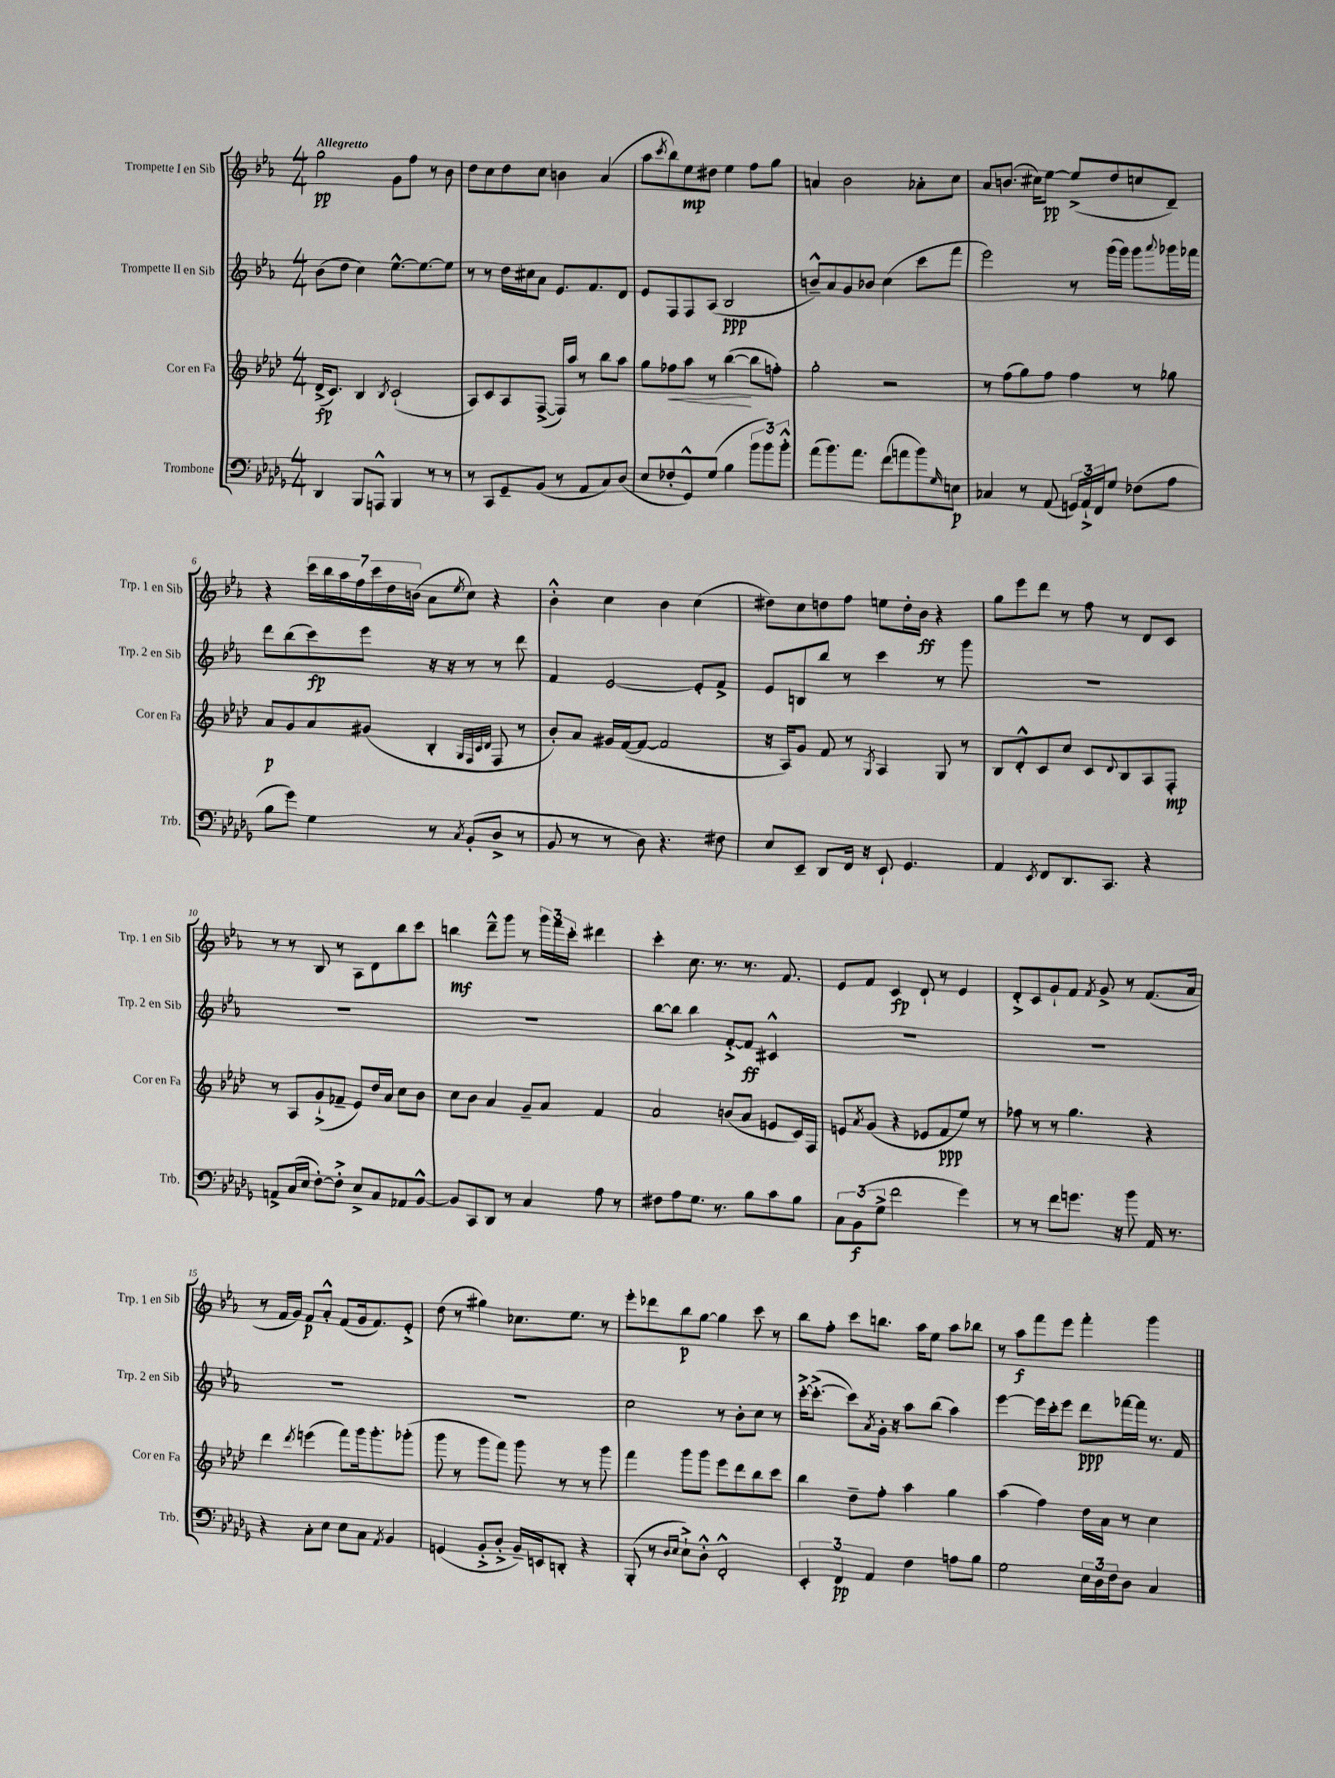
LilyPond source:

<<
\new StaffGroup <<
\new Staff = "s0" \with { instrumentName = "Trompette I en Sib" shortInstrumentName = "Trp. 1 en Sib" } {
    \clef treble \key ees \major \numericTimeSignature \time 4/4 \tempo "Allegretto"
    g''2\pp g'8 f''8 r8 bes'8 |
    d''8 c''8 d''8 c''8 b'4 aes'4( |
    aes''8 \acciaccatura { c'''8 } bes''8) ees''8\mp dis''8 ees''4 f''8 g''8 |
    a'4 bes'2 aes'8-. c''8 |
    aes'8 b'8.( cis''16) ees''8~\pp ees''8->( d''8 c''8 d'8--) |
    r4 \tuplet 7/4 { c'''16 bes''16 aes''16 f''16 c'''16 d''16 b'16( } aes'8 \acciaccatura { ees''8 } c''8) r4 |
    bes'4-.-^ c''4 bes'4 c''4( |
    dis''8) c''8 d''8 f''8 e''8 d''16-. bes'16\ff r4 |
    g''8 ees'''8 d'''8 r8 f''8 r8 d'8 c'8 |
    r8 r8 bes8 r8 aes8 d'8 bes''8 c'''8 |
    b''4\mf d'''8---^ g'''8 r8 \tuplet 3/2 { g'''16 f'''16 c'''16-. } dis'''4 |
    c'''4-. c''8. r8. r8. f'8. |
    ees'8 f'8 c'4\fp d'8-! r8 ees'4 |
    d'8-.-> c'8 g'8-! f'8 \acciaccatura { f'8 } g'8-> r8 f'8.( aes'16 |
    r8 f'16 g'16) f'8\p aes'8-.-^ f'8( g'16 f'8.) ees'8-.-> |
    d''8( r8 gis''4) ces''8. ees''8. r8 |
    ees'''8-. des'''8 bes''8\p g''8~ g''4 c'''8 r8 |
    bes''8 f''8-. c'''8 b''8. aes''16 ees''8 aes''8 bes''8 |
    r8 aes''8\f f'''8 ees'''8 f'''4-. g'''4 \bar "|." |
}
\new Staff = "s1" \with { instrumentName = "Trompette II en Sib" shortInstrumentName = "Trp. 2 en Sib" } {
    \clef treble \key ees \major \numericTimeSignature \time 4/4
    bes'8( d''8 c''4) ees''8.~-^ ees''8.~ ees''8 |
    r8 r8 d''16 cis''16 aes'8 ees'8. f'8. d'8 |
    ees'8 f8 f8 aes8( bes2\ppp |
    b'8---^) aes'8 g'8 bes'8 c''4( c'''8 f'''8 |
    ees'''2) r8 g'''16( g'''16) g'''8 \appoggiatura { aes'''8 } ges'''16 fes'''16 |
    d'''8 bes''8( c'''8\fp) ees'''8 r16 r16 r8 r8 d'''8 |
    f'4 ees'2~ ees'8-. f'8-> |
    ees'8 b8 bes''8 r8 c'''4 r8 g'''8 |
    R1 |
    R1 |
    R1 |
    bes''8~ bes''8 bes''4 f'8~-.-> f'8\ff cis'4-^ |
    R1 |
    R1 |
    R1 |
    R1 |
    c''2 r8 bes'8-. c''8 r8 |
    c'''16~-.-> c'''8.~-.->( c'''8) \acciaccatura { aes'8 } g'16-. r16 aes''8 bes''8( aes''4) |
    ees'''4~ ees'''16 c'''16-. ees'''8 d'''8\ppp fes'''16~ fes'''16 r8. f'16 \bar "|." |
}
\new Staff = "s2" \with { instrumentName = "Cor en Fa" shortInstrumentName = "Cor en Fa" } {
    \clef treble \key aes \major \numericTimeSignature \time 4/4
    des'16->\fp( c'8.) bes4 \acciaccatura { bes8 } c'2-!( |
    aes8) c'8 aes8 f8~->( f16) aes''16 r8 bes''8 aes''8 |
    g''8 fes''8\< aes''8 r8 bes''4~\!( bes''8 f''8-.) |
    g''2-. r2 |
    r8 f''8( g''8) f''8 f''4 r8 ges''8 |
    aes'8\p g'8 aes'8 gis'8( bes4-. \grace { g32 f32 c'32 des'32 } f8 r8 |
    bes'8-.) aes'8 gis'16 f'16~( f'8~ f'2 |
    r16 aes16) g'8 f'8 r8 \acciaccatura { g8 } aes4 g8 r8 |
    bes8 des'8-.-^ c'8 c''8 c'8 \appoggiatura { des'8 } bes8 aes8 f8-.\mp |
    r8 aes8 g'8-!->( fes'8-- ees'8) des''16 aes'16 c''8 bes'8 |
    c''8 bes'8 aes'4 g'8-- aes'8 f'4 |
    aes'2 b'8( aes'8 e'8 c'16) f16 |
    e'8 \acciaccatura { aes'8 } g'8( r4 ees'8 f'8\ppp ees''8) r8 |
    fes''8 r8 r8 g''4. r4 |
    des'''4 \acciaccatura { des'''8 } e'''4( f'''8) g'''16 g'''8.-. ges'''8-.( |
    g'''8 r8 g'''8 f'''8) g'''8 r8 r8 g'''8 |
    f'''4 g'''8 g'''8 ees'''8 des'''8 bes''8 c'''8 |
    bes''4 des''8-- f''8-. aes''4 g''4 |
    aes''4( f''4) des''16 aes'16 r8 c''4 \bar "|." |
}
\new Staff = "s3" \with { instrumentName = "Trombone" shortInstrumentName = "Trb." } {
    \clef bass \key des \major \numericTimeSignature \time 4/4
    des,4 bes,,8 a,,8-^ bes,,4 r8 r8 |
    r8 c,8 ges,8-- bes,8( r8 aes,8 c8) des8( |
    ees8 fes8-. ges,8-^) ges8( bes4 \tuplet 3/2 { bes'8 bes'8) bes'8-.-^ } |
    aes'8( bes'8.) aes'8. f'8( a'8 bes'8) \grace { ges16 } e8\p |
    ces4 r8 aes,8( \tuplet 3/2 { g,16) aes,16-!-> f,16 } ges8 fes8( aes8 |
    bes8 ges'8) ges4 r8 \acciaccatura { c8 } bes,8-.( des8-> r8 |
    bes,8 r8 r8 des8) r4. fis8 |
    ees8 ees,8-- des,8 f,16 r16 ees,8-! ges,4. |
    aes,4 \acciaccatura { ees,8 } f,8 des,8. c,8. r4 |
    a,8-> c16( ees16 f8~-.) f8-.-> ees8-> c8 aes,8 bes,8~-^ |
    bes,8 c,8 des,8 r8 c4 aes8 r8 |
    fis8 aes8 ges8. r8. bes8 c'8 bes8 |
    \tuplet 3/2 { c8 bes,8\f( ges8-> } f'2 ges'4) |
    r8 r8 f'8 g'8. r16 bes'8 aes,16 r8. |
    r4 c8-. ees8 ees8 c8 \acciaccatura { aes,8 } bes,4 |
    g,4( bes,8-.-> des8-.-> bes,16--) e,16 d,8-. r4 |
    bes,,8-.( r8 \grace { des16 ees16 } ees8-!->) des8-.-^ f,2-.-^ |
    \tuplet 3/2 { ees,4-. f,4\pp aes,4 } f4 a8 bes8 |
    ges2 \tuplet 3/2 { ees16 des16 f16 } des8 c4 \bar "|." |
}
>>
>>
